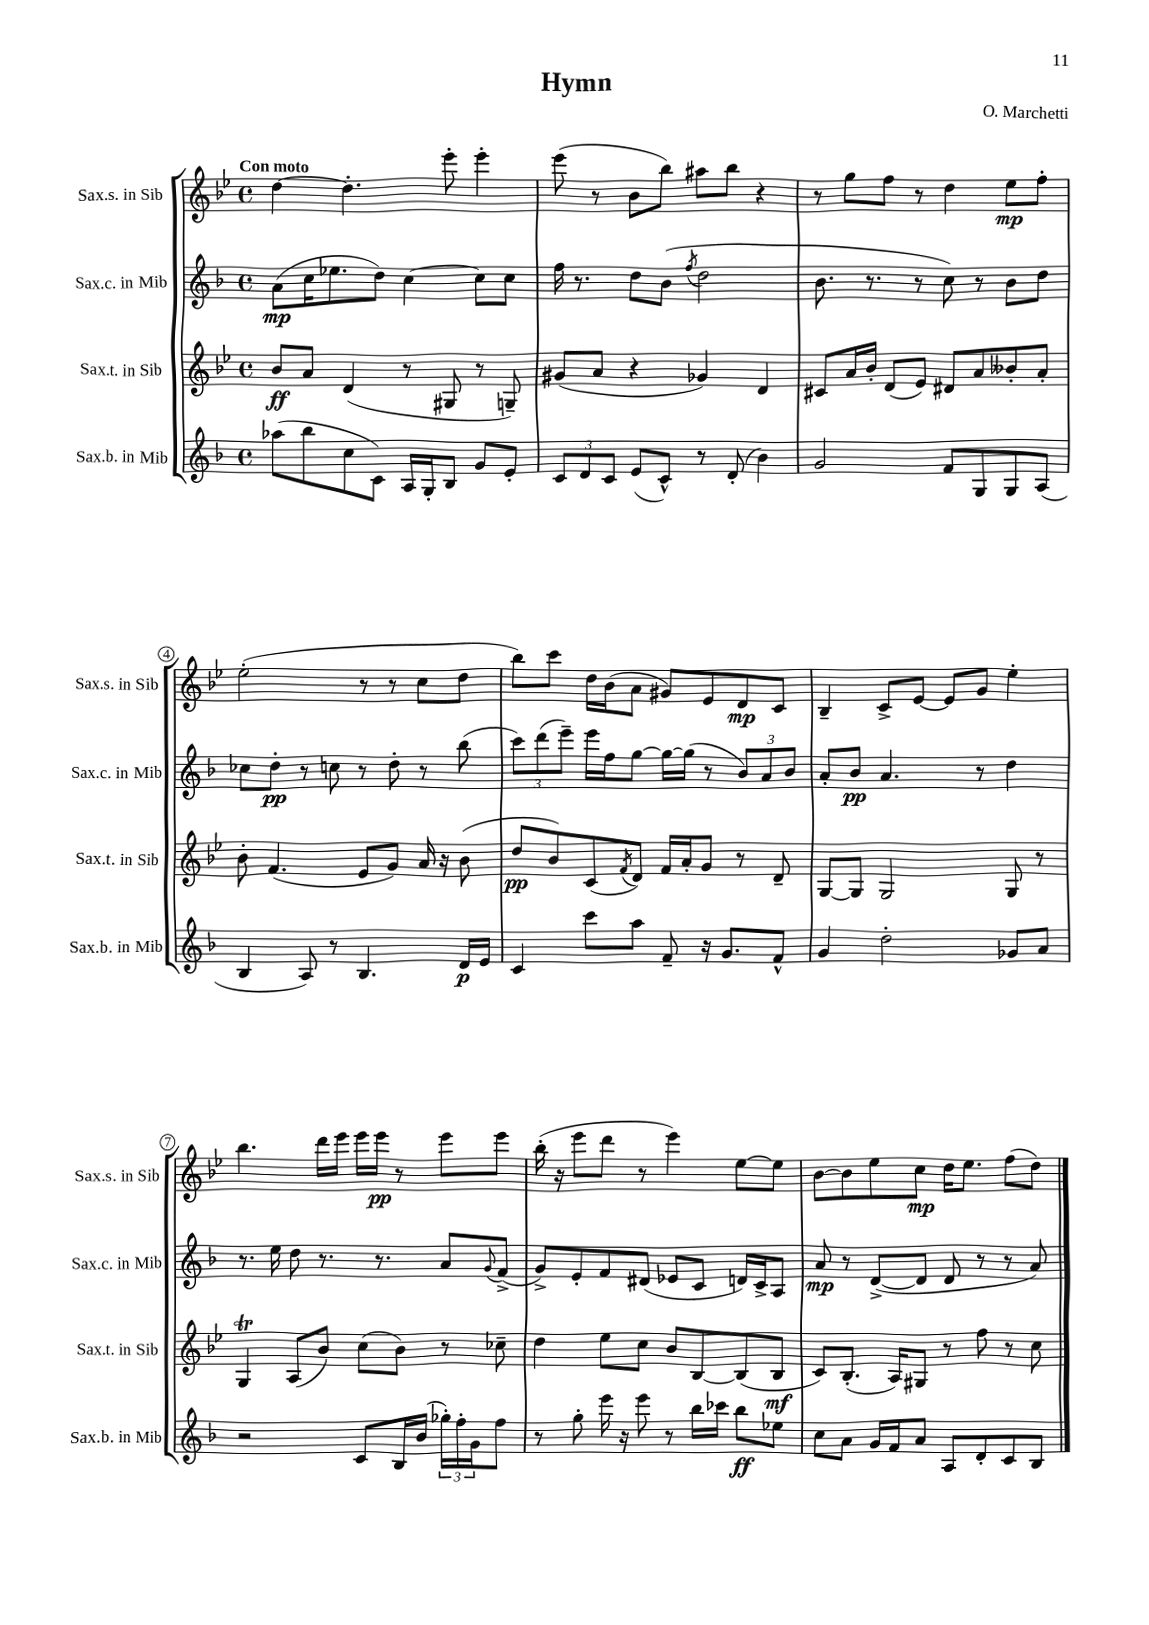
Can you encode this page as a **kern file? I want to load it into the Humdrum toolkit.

**kern	**kern	**kern	**kern
*staff4	*staff3	*staff2	*staff1
*clefG2	*clefG2	*clefG2	*clefG2
*k[b-]	*k[b-e-]	*k[b-]	*k[b-e-]
*M4/4	*M4/4	*M4/4	*M4/4
*met(c)	*met(c)	*met(c)	*met(c)
(8aa-\L	8b-/L	(8a\L	[4dd\
8bb-\	8a/J	16cc\K	.
.	.	8.ee-\	.
8cc\	(4d/	.	4.dd'\]
8c\J)	.	8dd\J)	.
16A/LL	8r	[4cc\	.
16G'/J	.	.	.
8B-/J	8G#/	.	8eee-'\
8g/L	8r	8cc\]L	4eee-'\
8e'/J	8G~/)	8cc\J	.
=	=	=	=
12c/L	(8g#/L	16ff\	(8eee-\
.	.	8.r	.
12d/	.	.	.
.	8a/J	.	8r
12c/J	.	.	.
(8e/L	4r	8dd\L	8b-\L
8c^^/J)	.	(8b-\J	8bb-\J)
.	.	8qff/	.
8r	4g-/)	2dd\	8aa#\L
(8d'/	.	.	8bb-\J
4b-\)	4d/	.	4r
=	=	=	=
2g/	8c#/L	8.b-\	8r
.	16a/L	.	8gg\L
.	16b-'/JJ	8.r	.
.	(8d/L	.	8ff\J
.	8e-/J)	8r	8r
8f/L	8d#/L	8cc\)	4dd\
8G/	8a/	8r	.
8G/	8b--'/	8b-\L	8ee-\L
(8A/J	8a'/J	8dd\J	8ff'\J
=	=	=	=
4B-/	8b-'\	8cc-\L	(2ee-'\
.	(4.f/	8dd'\J	.
8A/)	.	8r	.
8r	.	8cc\	.
4.B-/	8e-/L	8r	8r
.	8g/J)	8dd'\	8r
.	16a/	8r	8cc\L
.	16r	.	.
16d/LL	(8b-\	(8bb-\	8dd\J
16e/JJ	.	.	.
=	=	=	=
4c/	8dd/L	12ccc\L)	8bb-\L)
.	.	(12ddd\	.
.	8b-/)	.	8ccc\J
.	.	12eee~\J)	.
8ccc\L	(8c/	16eee\LL	16dd\LL
.	.	16ff\J	(16b-\J
.	8qf/	.	.
8aa\J	8d/J)	[8gg\J	8a\J
8f~/	16f/LL	16gg\_LL	8g#/L)
.	16a'/J	(16gg\]JJ	.
16r	8g/J	8r	8e-/
8.g/L	.	.	.
.	8r	12b-/L)	8d/
.	.	12a/	.
8f^^/J	8d~/	.	8c/J
.	.	12b-/J	.
=	=	=	=
4g/	[8G/L	8a'/L	4B-~/
.	8G/]J	8b-/J	.
2dd'\	2G/	4.a/	8c^/L
.	.	.	[8e-/J
.	.	.	8e-/]L
.	.	8r	8g/J
8g-/L	8G/	4dd\	4ee-'\
8a/J	8r	.	.
=	=	=	=
2r	4G/	8.r	4.bb-\
.	.	16ee\	.
.	(8A/L	8dd\	.
.	8b-/J)	8.r	16ddd\LL
.	.	.	16eee-\JJ
8c/L	(8cc\L	.	16eee-\LL
.	.	8.r	16eee-\JJ
16B-/L	8b-\J)	.	8r
(16b-/JJ	.	.	.
24gg-'\LL)	8r	8a/L	8eee-\L
24ff'\	.	.	.
24g\J	.	.	.
.	.	8qqg/	.
8ff\J	8cc-~\	(8f^/J	8eee-\J
=	=	=	=
8r	4dd\	8g^/L)	(16bb-'\
.	.	.	16r
8gg'\	.	8e'/	8eee-\L
16eee\	8ee-\L	8f/	8ddd\J
16r	.	.	.
8eee\	8cc\J	(8d#/J	8r
8r	8b-/L	8e-/L	4eee-\)
16bb-\LL	[8B-/	8c/J	.
16ccc-\JJ	.	.	.
8bb-\L	(8B-/]	16d/LL)	[8ee-\L
.	.	16c^/J	.
8ee-\J	8B-/J	8A/J	8ee-\]J
=	=	=	=
8cc\L	8c/L)	8a/	[8b-\L
8a\J	(8.B-'/J	8r	8b-\]
16g/LL	.	([8d^/L	8ee-\
16f/J	16A/LK)	.	.
8a/J	8G#/J	8d/]J	8cc\J
8A/L	8r	8d/	16dd\LK
.	.	.	8.ee-\J
8d'/	8ff\	8r	.
8c/	8r	8r	(8ff\L
8B-/J	8cc\	8a/)	8dd\J)
==	==	==	==
*-	*-	*-	*-
